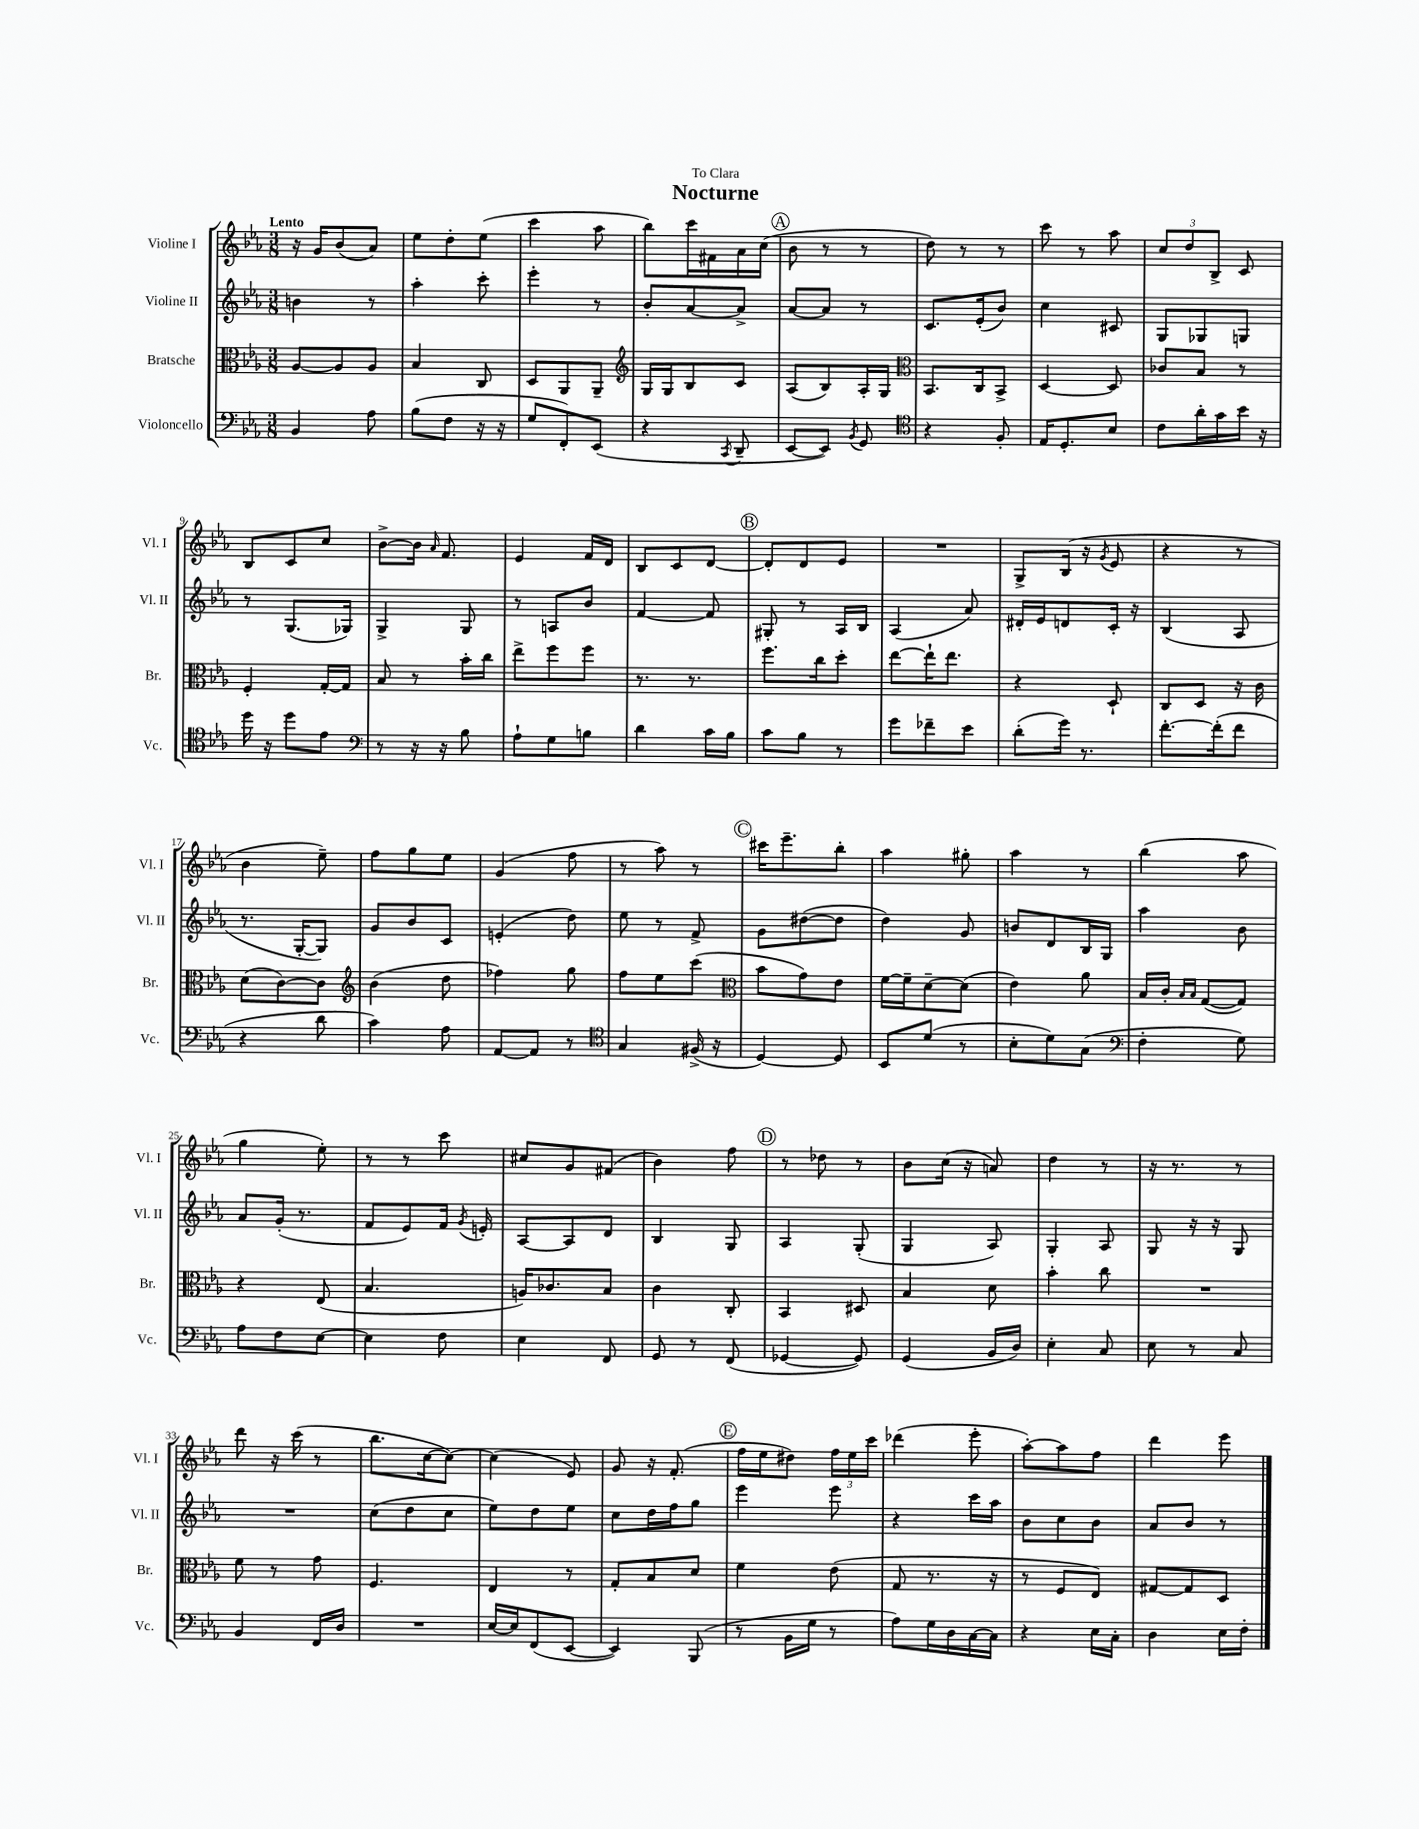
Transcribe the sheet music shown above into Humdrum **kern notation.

**kern	**kern	**kern	**kern
*staff4	*staff3	*staff2	*staff1
*clefF4	*clefC3	*clefG2	*clefG2
*k[b-e-a-]	*k[b-e-a-]	*k[b-e-a-]	*k[b-e-a-]
*M3/8	*M3/8	*M3/8	*M3/8
4BB-	[8A-	4b	16r
.	.	.	16g
.	8A-]	.	(8b-
8A-	8A-	8r	8a-)
=	=	=	=
(8B-	4B-	4aa-'	8ee-
8F	.	.	8dd'
16r	8C	8ccc'	(8ee-
16r	.	.	.
=	=	=	=
8G	8D	4eee-'	4ccc
8FF')	8AA-	.	.
(8EE-	8AA-~	8r	8aa-
=	=	=	=
*	*clefG2	*	*
4r	16G	8b-'	8bb-)
.	16G	.	.
.	8B-	[8a-	16ccc
.	.	.	16f#
8qCC	.	.	.
8DD~	8c	8a-^]	16a-
.	.	.	(16cc
=	=	=	=
[8EE-	(8A-	[8a-	8b-
8EE-])	8B-)	8a-]	8r
8qBB-	.	.	.
8GG	16A-'	8r	8r
.	16G	.	.
=	=	=	=
*clefC4	*clefC3	*	*
4r	8.BB-	8.c	8dd)
.	.	.	8r
.	16C	(16e-'	.
8F'	8BB-^	8b-)	8r
=	=	=	=
16E-	[4D	4cc	8ccc
8.D'	.	.	.
.	.	.	8r
8B-	8D]	8c#	8aa-
=	=	=	=
8c	8c-	8G	12cc
.	.	.	12dd
16a-'	8B-	8G-	.
.	.	.	12B-^
16g	.	.	.
16b-	8r	8G	8c
16r	.	.	.
=	=	=	=
16dd	4F'	8r	8B-
16r	.	.	.
8dd	.	(8.G	8c
8e-	[16G'	.	8cc
.	16G]	16G-)	.
=	=	=	=
*clefF4	*	*	*
8r	8B-	4G^	[8b-^
16r	8r	.	16b-]
.	.	.	16qqa-
16r	.	.	8.f
8B-	16b-'	8G	.
.	16cc	.	.
=	=	=	=
8A-`	8ee-^	8r	4e-
8G	8ff	8A	.
8B	8ff	8b-	16f
.	.	.	16d
=	=	=	=
4d	8.r	[4f	8B-
.	.	.	8c
.	8.r	.	.
16c	.	8f]	[8d
16B-	.	.	.
=	=	=	=
8c	8.ff	8G#'	8d']
8B-	.	8r	8d
.	16cc	.	.
8r	8dd'	16A-	8e-
.	.	16B-	.
=	=	=	=
8g	[8ee-	(4A-	4.r
8f-~	16ee-`]	.	.
.	8.ee-	.	.
8e-	.	8a-)	.
=	=	=	=
(8d'	4r	16d#'	8G^
.	.	16e-	.
16g)	.	8d	(16B-
8.r	.	.	16r
.	.	.	8qg
.	8D`	16c'	8e-
.	.	16r	.
=	=	=	=
[8.f'	8C	(4B-	4r
.	8D	.	.
(16f']	.	.	.
8f	16r	8A-	8r
.	16c	.	.
=	=	=	=
4r	(8d	8.r	4b-
.	[8c)	.	.
.	.	[16G'	.
8d	8c]	8G])	8ee-~)
=	=	=	=
*	*clefG2	*	*
4c)	(4b-	8g	8ff
.	.	8b-	8gg
8A-	8dd	8c	8ee-
=	=	=	=
[8AA-	4ff-)	(4e'	(4g
8AA-]	.	.	.
8r	8gg	8dd)	8ff
=	=	=	=
*clefC4	*	*	*
4G	8ff	8ee-	8r
.	8ee-	8r	8aa-)
(16F#^	(8ccc	8f^	8r
16r	.	.	.
=	=	=	=
*	*clefC3	*	*
[4D)	8b-	8g	16ccc#
.	.	.	8.eee-~
.	8g)	([8dd#	.
8D]	8e-	8dd#]	8bb-'
=	=	=	=
8BB-	[16f	4dd)	4aa-
.	16f~]	.	.
(8d	[8d~	.	.
8r	(8d]	8g	8gg#'
=	=	=	=
8B-'	4e-)	8b	4aa-
8d)	.	8d	.
(8G	8a-	16B-	8r
.	.	16G	.
=	=	=	=
*clefF4	*	*	*
4F'	16B-	4aa-	(4bb-
.	16c'	.	.
.	16qqB-	.	.
.	16qqB-	.	.
.	([8G	.	.
8G)	8G])	8b-	8aa-
=	=	=	=
8A-	4r	8a-	4gg
8F	.	(16g'	.
.	.	8.r	.
[8E-	(8E-	.	8ee-')
=	=	=	=
4E-]	4.B-	8f	8r
.	.	8e-)	8r
8F	.	16f	8ccc
.	.	8qg	.
.	.	16e'	.
=	=	=	=
4E-	16A)	[8A-	8cc#
.	8.c-	.	.
.	.	8A-]	8g
8FF	8B-	8d	(8f#
=	=	=	=
8GG	4c	4B-	4b-)
8r	.	.	.
(8FF	8C'	8G	8ff
=	=	=	=
[4GG-	4BB-	4A-	8r
.	.	.	8dd-
8GG-])	8D#	(8G'	8r
=	=	=	=
(4GG	4B-	4G	8b-
.	.	.	(16cc
.	.	.	16r
16BB-	8d	8A-)	8a)
16D)	.	.	.
=	=	=	=
4E-'	4b-'	4G'	4dd
8C	8cc	8A-	8r
=	=	=	=
8E-	4.r	8G	16r
.	.	.	8.r
8r	.	16r	.
.	.	16r	.
8C	.	8G	8r
=	=	=	=
4BB-	8f	4.r	8ddd
.	8r	.	16r
.	.	.	(16ccc
16FF	8g	.	8r
16D	.	.	.
=	=	=	=
4.r	4.F	(8cc	8.bb-
.	.	8dd	.
.	.	.	[16cc
.	.	8cc	8cc_)
=	=	=	=
[16E-	4E-	8ee-)	(4cc]
16E-]	.	.	.
(8FF	.	8dd	.
[8EE-	8r	8ee-	8e-)
=	=	=	=
4EE-])	8G'	8cc	8g
.	8B-	16dd	16r
.	.	16ff	(8.f'
(8BBB-	8d	8gg	.
=	=	=	=
8r	4f	4eee-	16ff
.	.	.	16ee-
16BB-	.	.	8dd#)
16G	.	.	.
8r	(8e-	8eee-	24ff
.	.	.	24ee-
.	.	.	24ccc
=	=	=	=
8A-)	8G	4r	(4ddd-
16G	8.r	.	.
16D	.	.	.
[16C	.	16ccc	8eee-'
16C]	16r	16aa-	.
=	=	=	=
4r	8r	8b-	[8aa-')
.	8F	8cc	8aa-]
16E-	8E-)	8b-	8ff
16C'	.	.	.
=	=	=	=
4D	[8G#	8a-	4ddd
.	8G#]	8b-	.
16E-	8D	8r	8eee-
16F'	.	.	.
==	==	==	==
*-	*-	*-	*-
